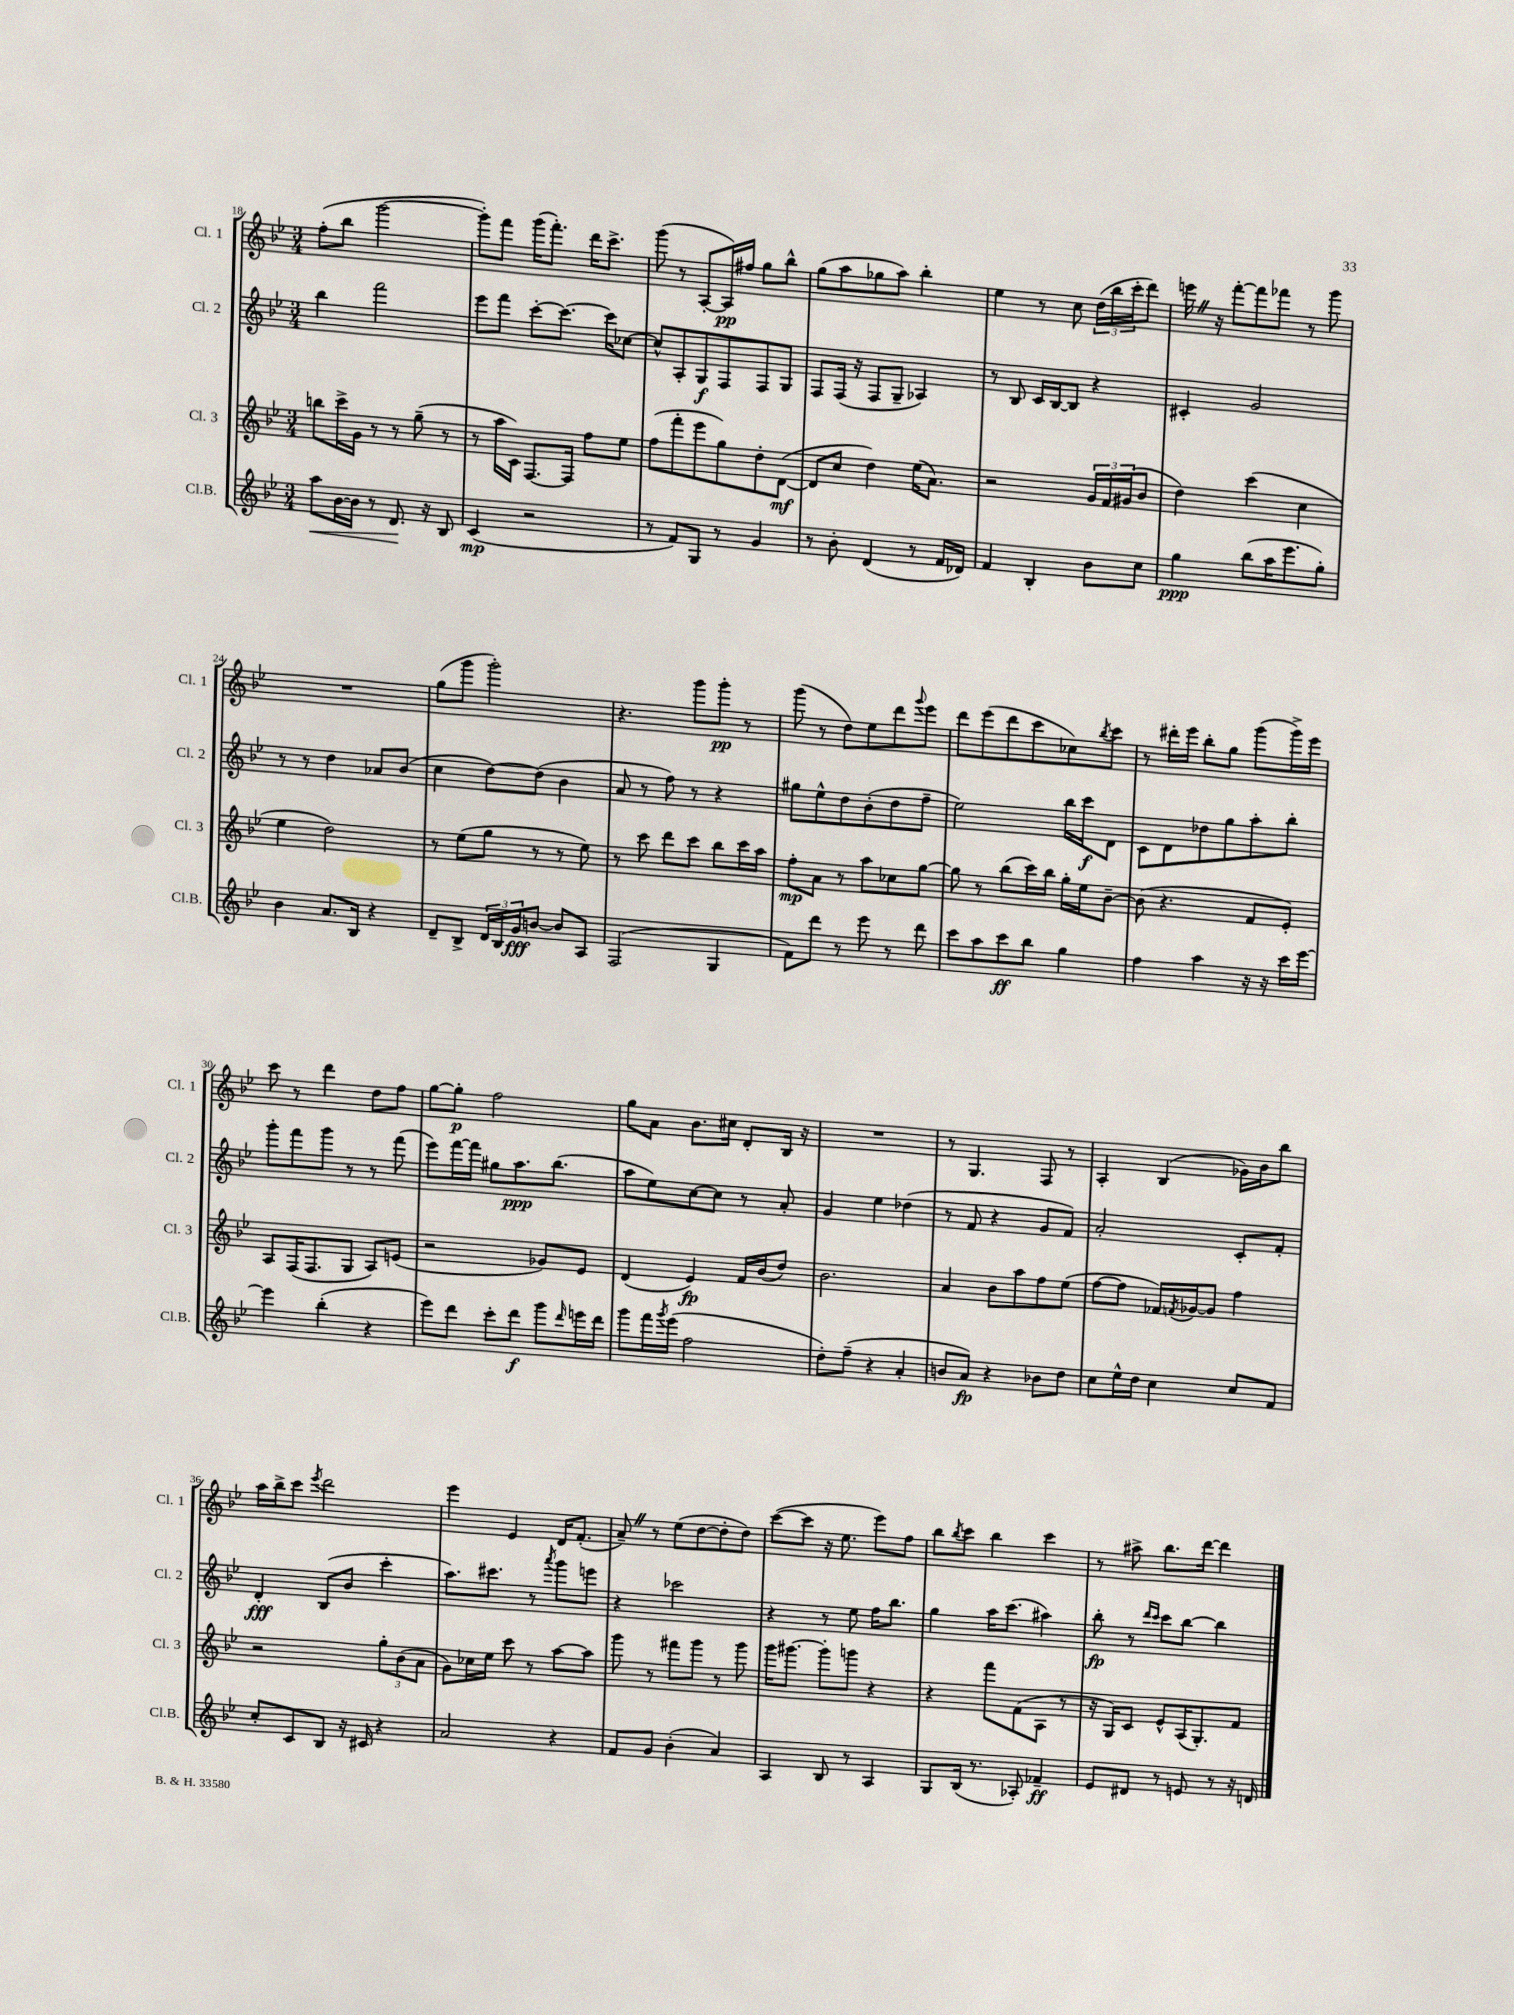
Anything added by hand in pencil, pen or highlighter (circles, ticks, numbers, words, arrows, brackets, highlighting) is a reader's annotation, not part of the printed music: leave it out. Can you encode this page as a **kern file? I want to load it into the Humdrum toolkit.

**kern	**kern	**kern	**kern
*staff4	*staff3	*staff2	*staff1
*clefG2	*clefG2	*clefG2	*clefG2
*k[b-e-]	*k[b-e-]	*k[b-e-]	*k[b-e-]
*M3/4	*M3/4	*M3/4	*M3/4
8aa	8bb	4bb-	(8ff'
[16b-	16ccc^	.	8bb-
16b-]	16g	.	.
8r	8r	2fff	[2ggg
8.d	8r	.	.
.	(8gg~	.	.
16r	.	.	.
8B-	8r	.	.
=	=	=	=
(4c	8r	8eee-	8ggg'])
.	16aa	8fff	8fff
.	16c)	.	.
2r	[8.F	[8ccc'	(16ggg
.	.	.	8.fff')
.	.	8.ccc_	.
.	16F]	.	.
.	8ff	.	16ddd
.	.	16ccc]	8.ccc^
.	8ee-	[8cc-	.
=	=	=	=
8r	(8ff	8cc-^^]	(8ggg
8f)	8fff'	8A'	8r
8G	8eee-	8G	[8A'
8r	8gg)	8F	16A])
.	.	.	16ff#
4g	8dd'	8F	8gg
.	([8d	8G	8bb-^^
=	=	=	=
8r	8d]	8F	(8gg
8b-'	8cc	(16F	8aa
.	.	16r	.
(4d	4dd)	8F	8gg-
.	.	8G~	8aa)
8r	(16ee-	4A-)	4bb-'
.	8.a)	.	.
16f	.	.	.
16d-)	.	.	.
=	=	=	=
4f	2r	8r	4ee-
.	.	8B-	.
4B-'	.	16c	8r
.	.	[16B-	.
.	.	8B-]	8cc
8b-	24g	4r	(24dd
.	24f	.	24bb-
.	(24g#	.	24ccc'
8cc	8b-	.	8ddd)
=	=	=	=
4gg	4dd)	4c#'	16eee
.	.	.	16r
.	.	.	[8fff'
(8bb-	(4ccc	2g	8fff]
16aa	.	.	8fff-
8.eee-	.	.	.
.	4cc	.	8r
8gg')	.	.	8ggg
=	=	=	=
4b-	4ee-	8r	2.r
.	.	8r	.
8.a	2dd)	4dd	.
16B-	.	.	.
4r	.	8a-	.
.	.	(8b-	.
=	=	=	=
8d~	8r	4cc	(8gg
8B-^	(8ee-	.	8ggg
24d	8gg	[8dd)	2ggg')
24B-	.	.	.
24g	.	.	.
[8b	8r	(8dd]	.
8b]	8r	4b-	.
8A	8ee-)	.	.
=	=	=	=
(2F	8r	8a	4.r
.	8ccc	8r	.
.	8ddd	8ff)	.
.	8ccc	8r	8ggg
4G	8bb-	4r	8ggg'
.	16ccc	.	8r
.	16aa	.	.
=	=	=	=
8f)	8ff'	8gg#	(8ggg
8ddd	8a	8ee-^^	8r
8r	8r	8dd	8dd)
8eee-	8aa	(8b-'	8ee-
8r	8cc-	8dd	8ddd
.	.	.	8qqggg
8ddd	[8gg	8ff~	8eee-
=	=	=	=
8ccc	8gg]	2ee-)	8ddd
8aa	8r	.	(8eee-
8ccc	(8bb-	.	8ddd
8bb-	16ccc)	.	8ccc
.	16bb-	.	.
4gg	16gg'	16bb-	8cc-)
.	16ee-	16ccc	.
.	.	.	8qbb-
.	[8b-~	8d	8ccc
=	=	=	=
4ff	(8b-]	8c	8r
.	4.r	8d	16ddd#'
.	.	.	16eee-
4aa	.	8dd-	8bb-'
.	.	8gg	8gg
16r	8f	8aa'	(8ggg
16r	.	.	.
16ccc	8e-')	8bb-'	16ggg^)
[16eee-	.	.	16eee-
=	=	=	=
4eee-]	8A	8ggg'	8ccc
.	(16F	8fff	8r
.	8.F	.	.
(4bb-'	.	8ggg	4ddd
.	8G	8r	.
4r	8A)	8r	8dd
.	(8e	(8fff	8ff
=	=	=	=
8eee-)	2r	8eee-)	[8gg
8ddd	.	[16fff	8gg']
.	.	16fff]	.
8ccc'	.	8gg#	2ff
8ddd	.	8.aa	.
8ggg	8g-)	.	.
.	.	(8.bb-	.
16qqddd	.	.	.
16eee	8e-	.	.
16ddd	.	.	.
=	=	=	=
8ggg	(4d	8aa	8gg
16fff	.	8ee-)	8a
8qggg	.	.	.
(16eee-	.	.	.
2ff	4e-)	[8cc	8.b-
.	.	8cc]	.
.	.	.	16cc#
.	16f	8r	8d'
.	(16b-	.	.
.	8dd)	8a'	16B-
.	.	.	16r
=	=	=	=
8dd')	2.b-	4g	2.r
(8ff~	.	.	.
4r	.	4ee-	.
4a'	.	(4dd-	.
=	=	=	=
8b	4a	8r	8r
8a)	.	8f	4.G
4r	8b-	4r	.
.	8aa	.	.
8b-	8ff	8g	8F
8dd	(8ee-	8f)	8r
=	=	=	=
8cc	[8ff	2a'	4A'
16ee-^^	8ff]	.	.
16dd	.	.	.
4cc	16f-)	.	(4B-
.	8qf	.	.
.	[16g-	.	.
.	8g-]	.	.
8cc	4ff	8c'	16g-)
.	.	.	16b-
8f	.	8f'	8bb-
=	=	=	=
8cc'	2r	4d'	16aa
.	.	.	16bb-^
8c	.	.	8ccc
.	.	.	8qeee-
8B-	.	(8B-	2ddd
16r	.	8b-	.
16c#	.	.	.
4r	12gg'	4ccc'	.
.	(12b-	.	.
.	12a	.	.
=	=	=	=
2a	8g)	8.aa)	4eee-
.	16cc-	.	.
.	16ee-	8.ccc#	.
.	8ccc	.	4e-
.	8r	8r	.
.	.	8qaaa	.
4r	[8aa	8ggg	16d
.	.	.	(8.f'
.	8aa]	8eee	.
=	=	=	=
8f	8ggg	4r	8a~)
8g	8r	.	8r
(4b-'	8fff#	2ccc-	(8ee-
.	8ggg	.	[8dd
4a)	8r	.	8dd']
.	8ggg	.	8dd)
=	=	=	=
4A	16ggg	4r	([8ccc
.	[8.ggg#	.	.
.	.	.	8ccc]
8B-	8ggg#']	8r	16r
.	.	.	8.ee-
8r	8ggg	8ee-	.
4A	4r	16ff	8eee-)
.	.	8.bb-	.
.	.	.	8ff
=	=	=	=
8G	4r	4gg	8bb-
.	.	.	8qbb-
(16B-	.	.	8ccc
8.r	.	.	.
.	8fff	16aa	4bb-
.	.	(8.ccc	.
8A-')	(8f	.	.
4f-~	8A	4aa#)	4ccc
.	8r	.	.
=	=	=	=
8e-	16r	8bb-'	8r
.	16G)	.	.
8d#	8c	8r	8aa#^
.	.	16qqddd	.
.	.	16qqccc	.
8r	8e-^^	8ccc	8.bb-
8e	(16A	[8bb-	.
.	8.G')	.	[16ddd
8r	.	4bb-]	4ddd]
16r	8f	.	.
16d	.	.	.
==	==	==	==
*-	*-	*-	*-
